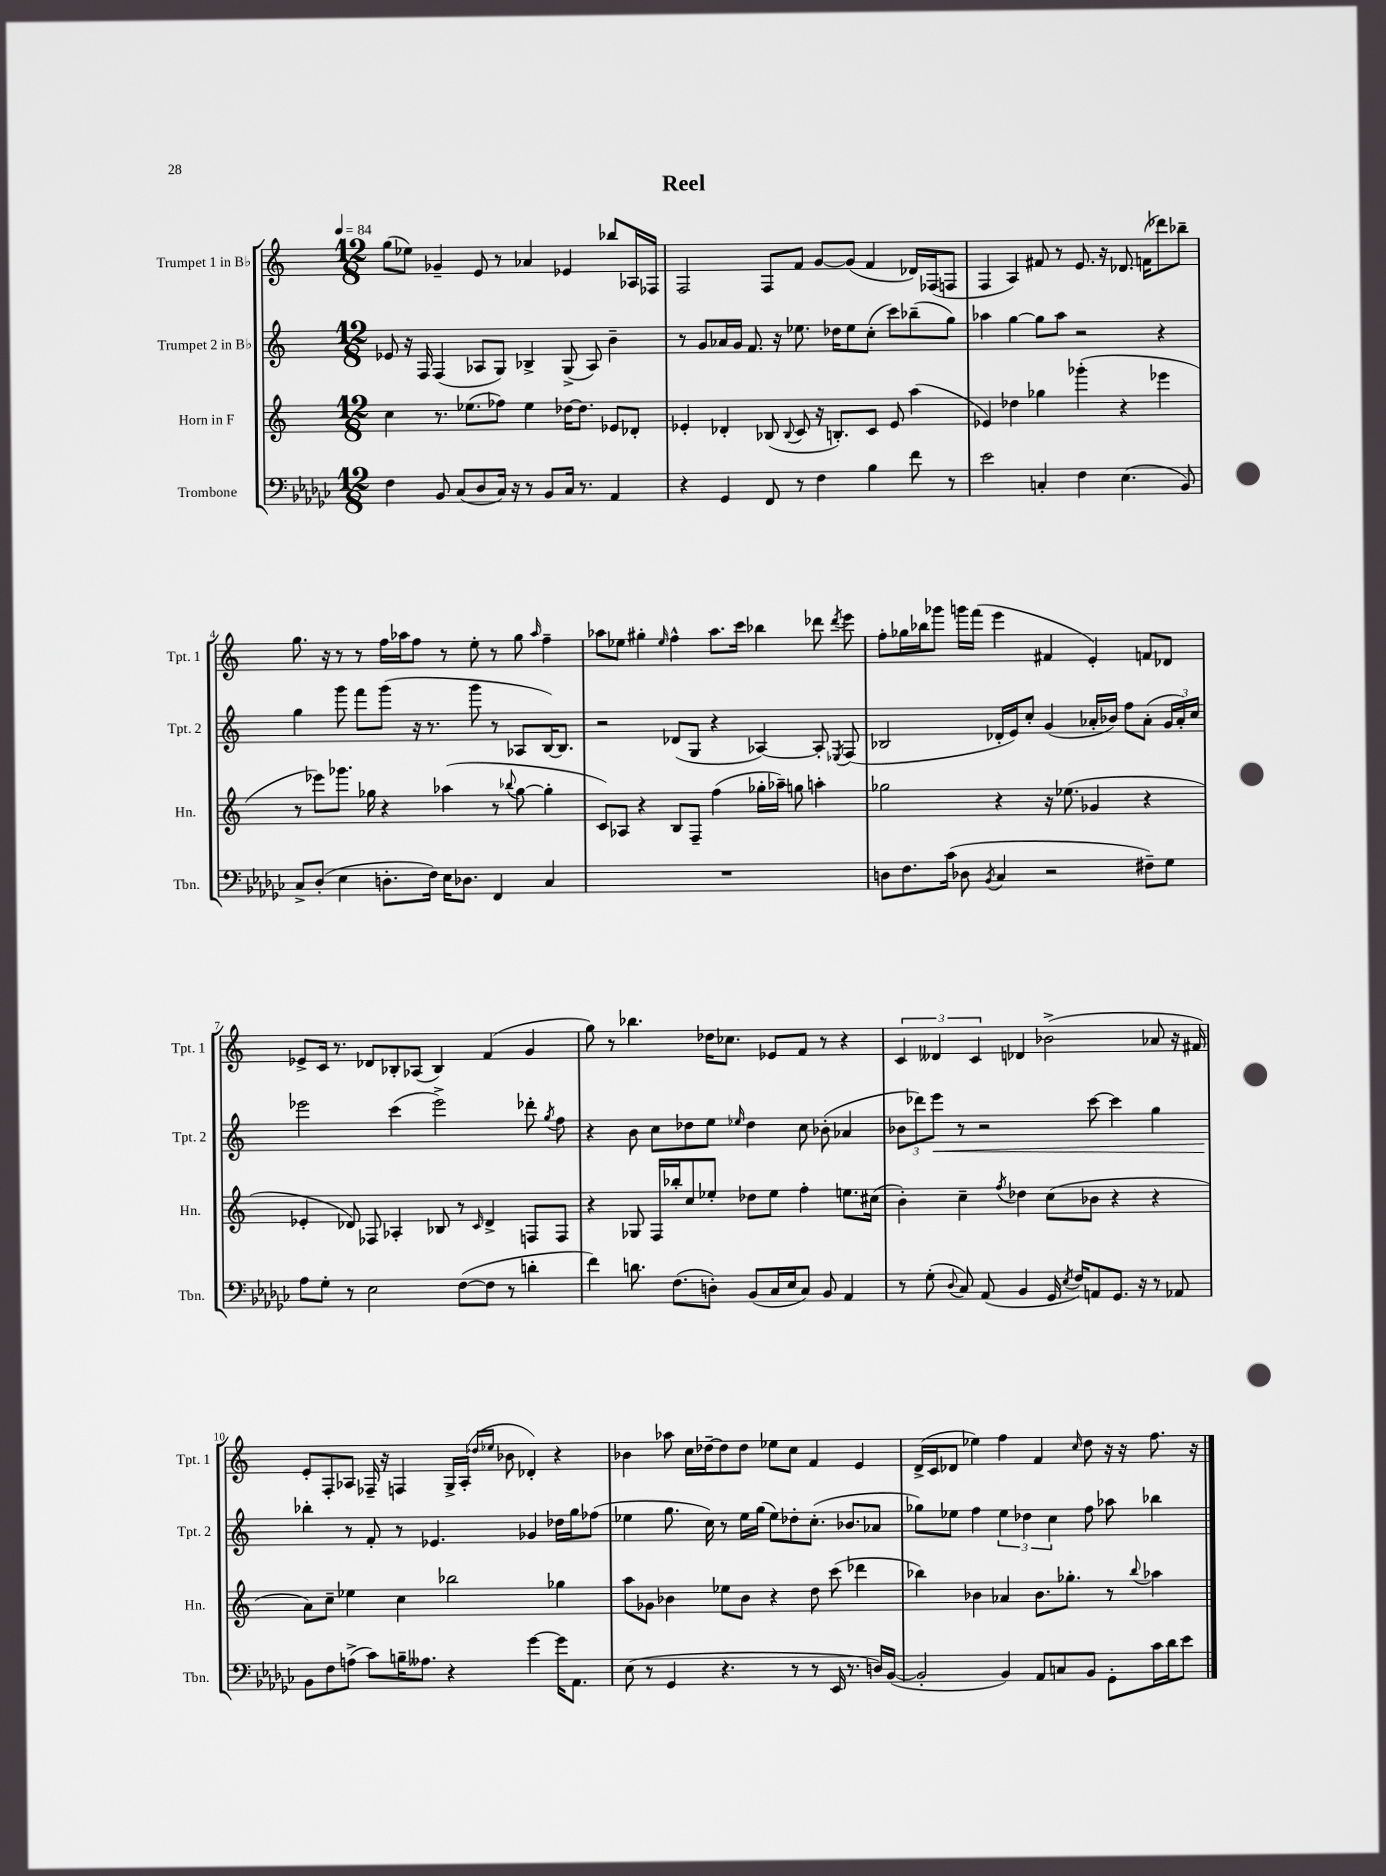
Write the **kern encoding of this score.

**kern	**kern	**kern	**kern
*staff4	*staff3	*staff2	*staff1
*clefF4	*clefG2	*clefG2	*clefG2
*k[b-e-a-d-g-c-]	*k[]	*k[]	*k[]
*M12/8	*M12/8	*M12/8	*M12/8
*MM84	*MM84	*MM84	*MM84
4F	4cc	8e-	(8gg
.	.	16r	8ee-)
.	.	16F	.
8BB-	8.r	(4F	4g-~
(8C-	.	.	.
.	(8.ee-	.	.
8D-	.	8A-	8e
16C-)	8ff-)	8G)	8r
16r	.	.	.
8r	4ee-	4B-^	4a-
8BB-	.	.	.
16C-	[16dd-	(8G^	4e-
8.r	8.dd-]	.	.
.	.	8A-)	.
4AA-	8e-	4b~	8bb-
.	8d-'	.	16A-
.	.	.	16F-
=	=	=	=
4r	4e-'	8r	2F
.	.	8g	.
4GG-	4d-'	16a-	.
.	.	16g	.
.	.	8.f	.
8FF	(8B-	.	8F
.	.	16r	.
.	8qqB-	.	.
8r	8c	8.ee-	8f
4F	16r	.	[8g
.	8.B')	16dd-	.
.	.	8ee-	(8g]
4B-	8c	(8cc'	4f
.	8e-	8ccc)	.
8f	(4aa	(8bb-~	16d-)
.	.	.	(16F-
8r	.	8gg)	8F
=	=	=	=
2e-	4e-)	4aa-	4F
.	4dd-	[4gg	4A)
4C'	4gg-	8gg]	8f#
.	.	8aa-	8r
4F	(4ggg-'	2r	8.e
.	.	.	16r
(4.E-	4r	.	8.d-
.	.	.	(16f
.	4eee-	4r	8ddd-)
8BB-)	.	.	8bb-~
=	=	=	=
8C-^	8r	4gg	8.gg
(8D-'	8eee-)	.	.
.	.	.	16r
4E-	8.ggg-	8ggg	8r
.	.	8fff	8r
.	16gg-	.	.
8.D'	4r	(8ggg	16ff
.	.	.	16aa-
.	.	16r	8ff
16F)	.	8.r	.
16E-	(4aa-	.	8r
8.D-	.	.	.
.	.	8ggg	8ee'
4FF	8r	8r	8r
.	8qqbb-	.	.
.	[8gg-	8A-	8gg
.	.	.	16qqaa-
4C-	4gg-']	[16B)	4ff~
.	.	8.B]	.
=	=	=	=
1.r	8c)	2r	8aa-
.	8A-	.	8ee-
.	4r	.	4gg#'
.	.	.	16qqee-
.	8B	(8d-	4ff^^
.	8F~	8G	.
.	(4ff	4r	8.aa-
.	.	.	16ccc
.	16gg-'	[4A-)	4bb-
.	16aa-~)	.	.
.	8gg	.	.
.	4aa'	8A-']	8ddd-
.	.	8qE-	8qddd-
.	.	(8F	8eee
=	=	=	=
8D	2gg-	2B-	8ff'
8.F	.	.	16gg-
.	.	.	16bb-
.	.	.	8ggg-
(16c-	.	.	.
8D-	.	.	16ggg
.	.	.	(16fff
8qBB-	.	.	.
4C-	4r	16d-'	4eee
.	.	16e)	.
.	.	8cc'	.
2r	16r	(4g	4f#
.	(8.ee-	.	.
.	4g-	16a-'	4e')
.	.	16b-)	.
.	.	8ff	.
8F#~)	4r	(8a-'	8f
8G-	.	24g	8d-
.	.	24a-')	.
.	.	24cc	.
=	=	=	=
8A-	4e-'	2eee-	8e-^
8G-'	.	.	16c
.	.	.	8.r
8r	8d-)	.	.
2E-	8F-	.	8d-
.	4A-'	(4ccc	8B-'
.	.	.	(8A-
.	8B-	2eee-^)	4B-)
([8F	8r	.	.
.	16qqc	.	.
8F]	4d-^	.	(4f
8r	.	.	.
4d'	8F	8ddd-'	4g
.	.	8qgg	.
.	8F	8ff	.
=	=	=	=
4f)	4r	4r	8gg)
.	.	.	8r
8.d	8G-	8b	4.bb-
.	16F	8cc	.
(8.F	16bb-'	.	.
.	8cc	8dd-	.
8D')	8ee-'	8ee	16dd-
.	.	.	8.cc-
.	.	16qqee-	.
(8BB-	8dd-	4dd-	.
16C-	8ee-	.	8e-
16E-	.	.	.
8C-)	4ff'	8cc	8f
8BB-	.	(8b-'	8r
4AA-	8.ee	4a-	4r
.	(16cc#	.	.
=	=	=	=
8r	4b')	12b-	6c
.	.	12ddd-)	.
(8G-'	.	.	.
.	.	12eee	6d--
8qqD-	.	.	.
8C-)	4cc~	8r	.
.	.	.	6c
(8AA-	.	2r	.
.	8qff	.	.
4BB-	4dd-	.	4d-
16GG-	(8cc	.	(2b-^
8qE-	.	.	.
16F)	.	.	.
8AA	8b-	[8ccc	.
8.GG-	4r	4ccc]	.
16r	.	.	.
8r	4r	4gg	8a-
8AA-	.	.	16r
.	.	.	16f#)
=	=	=	=
8BB-	8a)	4bb-'	8e'
8F	8cc~	.	8F'
(8A^	4ee-	8r	8A-
8c-)	.	8f'	16F-~
.	.	.	16r
16B~	4cc	8r	4F
8.A--	.	.	.
.	.	4.e-	.
4r	2bb-	.	16G^
.	.	.	(16A-'
.	.	.	16qqdd-
.	.	.	16qqee-
.	.	.	8b-
[4g-	.	4g-	4d-')
16g-]	4gg-	16dd-	4r
8.AA-	.	16gg	.
.	.	(8ff-	.
=	=	=	=
(8E-	8aa	4ee-	4b-
8r	8g-	.	.
4GG-	4b-	8.gg	8aa-
.	.	.	16cc
.	.	16cc)	[16dd-~
4.r	8ee-	8r	8dd-]
.	8b-	16ee-	8dd-
.	.	(16gg	.
.	4r	8ee-)	8ee-
8r	.	8dd-'	8cc
8r	8dd	(8.cc'	4f
16EE-	(8ccc	.	.
8.r	.	8.b-	.
.	4ddd-	.	4e
16D)	.	8a-	.
([16BB-	.	.	.
=	=	=	=
2BB-']	4bb-)	8gg-)	(16d^
.	.	.	16c
.	.	8ee-	8d-
.	4b-	4ff	4ee-)
4BB-)	4a-	6ee-	4ff
.	.	6dd-	.
8AA-	8.b-	.	4f
.	.	6cc	.
8C	.	.	.
.	8.gg-'	.	.
.	.	.	16qqcc
8BB-	.	8ff	8dd
8GG-'	8r	8aa-	16r
.	.	.	16r
.	8qqbb-	.	.
16c-	4aa-	4bb-	8.ff
16d-	.	.	.
8e-	.	.	.
.	.	.	16r
==	==	==	==
*-	*-	*-	*-
